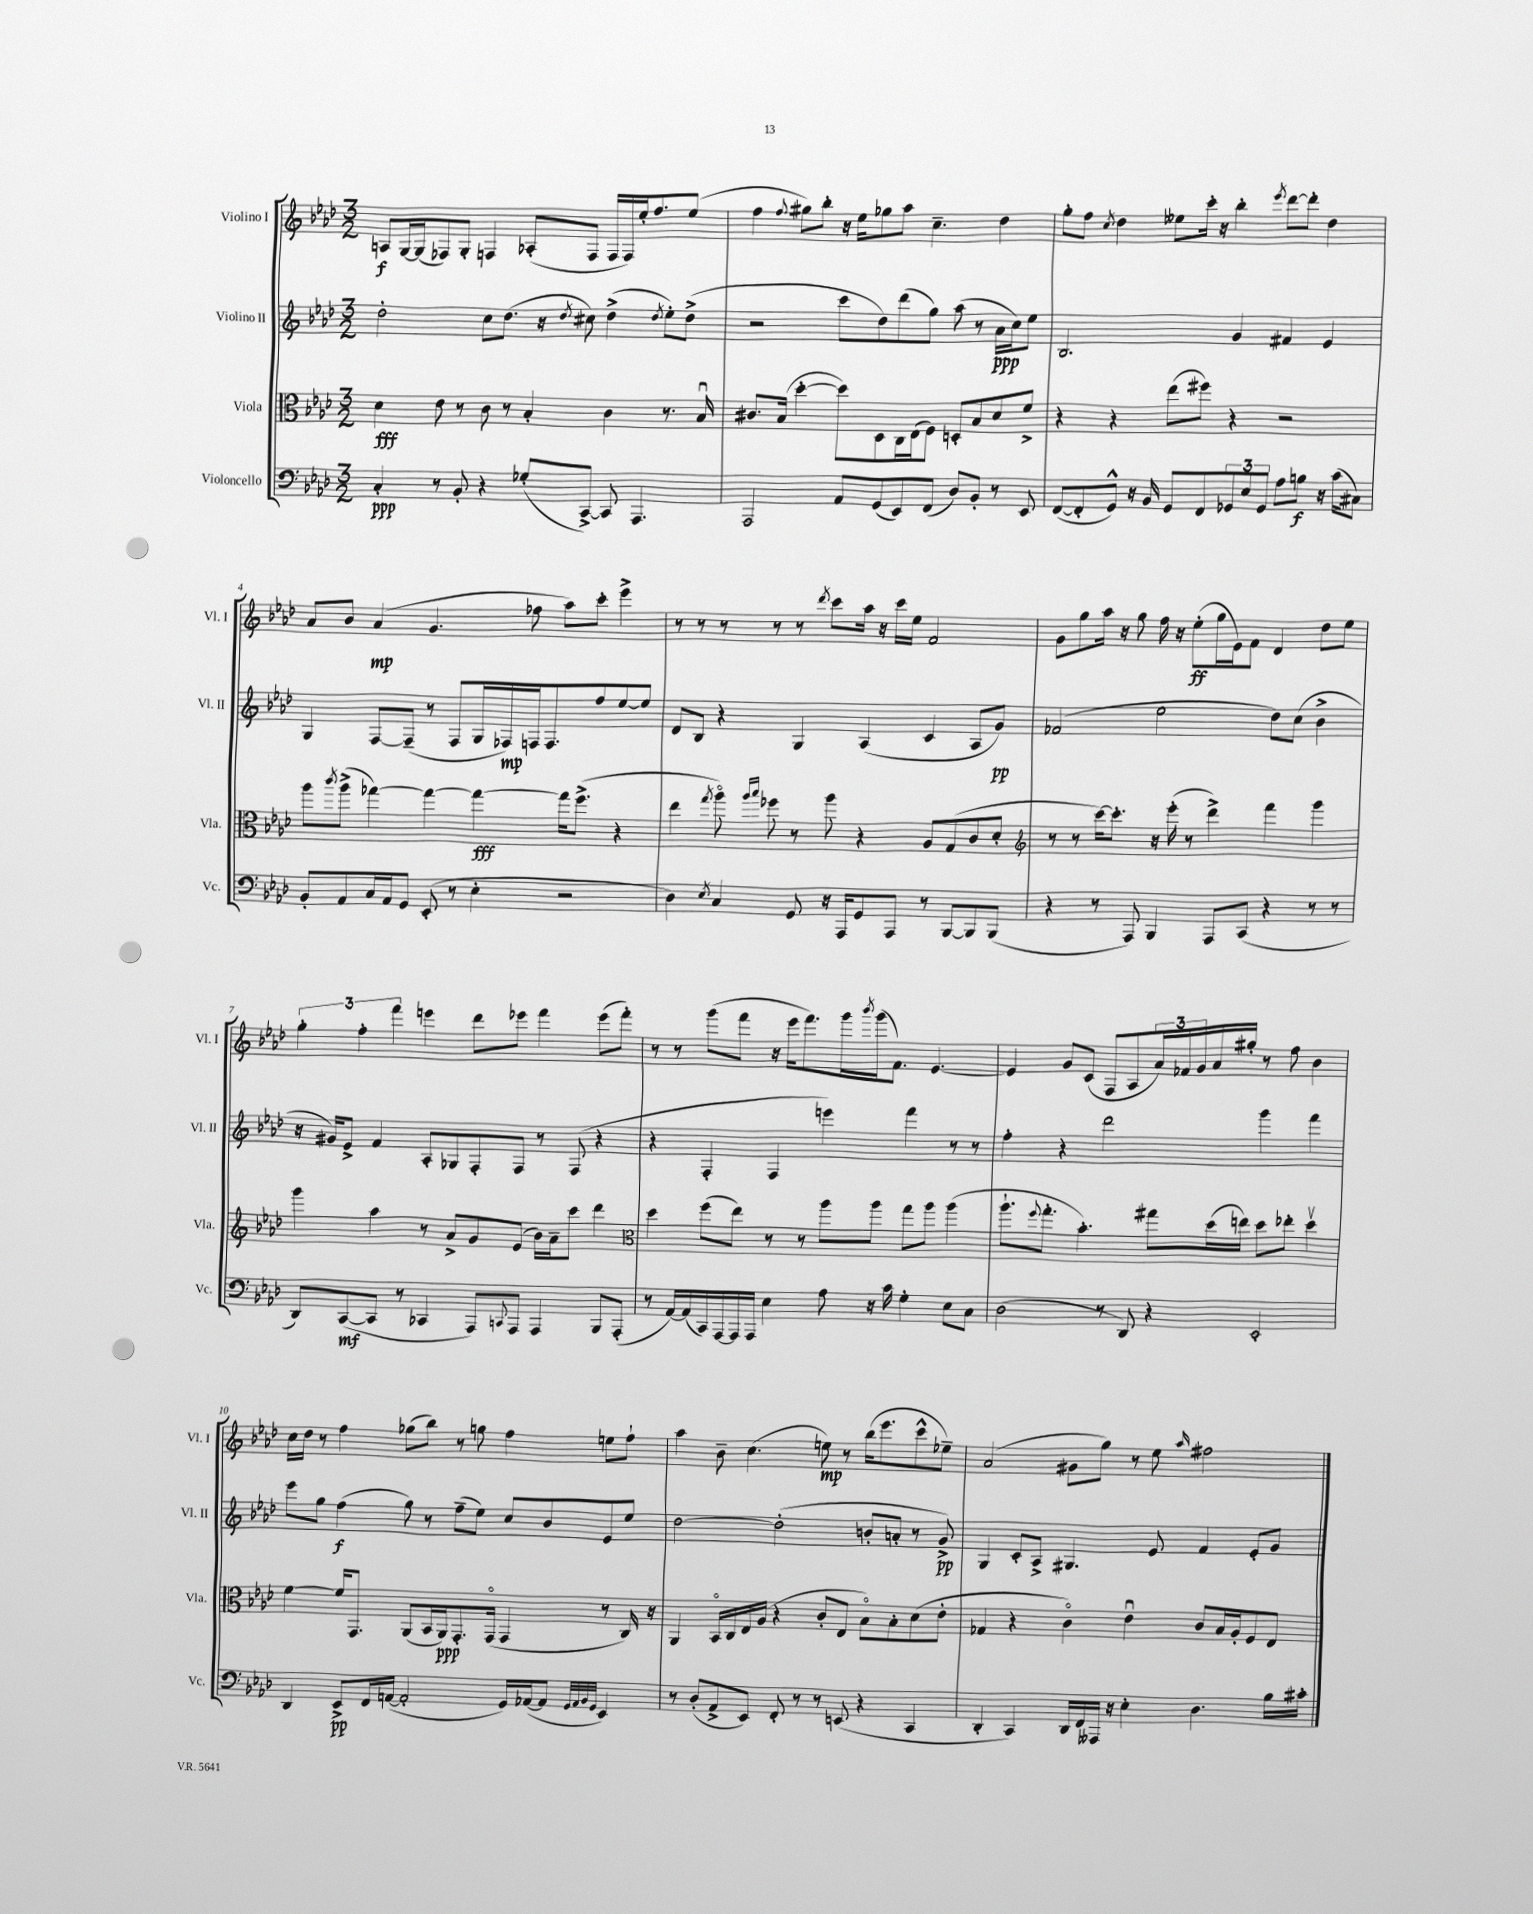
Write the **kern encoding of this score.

**kern	**kern	**kern	**kern
*staff4	*staff3	*staff2	*staff1
*clefF4	*clefC3	*clefG2	*clefG2
*k[b-e-a-d-]	*k[b-e-a-d-]	*k[b-e-a-d-]	*k[b-e-a-d-]
*M3/2	*M3/2	*M3/2	*M3/2
4C'	4d-	2dd-'	8A
.	.	.	[16G
.	.	.	(16G]
8r	8e-	.	8F-)
8BB-'	8r	.	8G'
4r	8c	8cc	4F
.	8r	(8.dd-	.
(8G-'	4B-'	.	(8A-'
.	.	16r	.
.	.	8qdd-	.
[8CC^)	.	8cc#)	8F
8CC]	4c	(4dd-^	16F
.	.	.	16F)
4.AAA-	.	.	16ee-'
.	.	.	8.ff
.	.	8qdd-	.
.	8.r	8ee-')	.
.	.	(8dd-^	(8ee-
.	16B-u	.	.
=	=	=	=
2AAA-	8.c#	2r	4ff
.	(16B-	.	.
.	.	.	8qqff
.	[4dd-'	.	8gg#)
.	.	.	8bb-'
8AA-	8dd-])	8ccc	16r
.	.	.	16ee-
(8GG	8D-	8dd-)	8gg-
8EE-)	16C	(8ddd-	8aa-
.	(16E-	.	.
(8FF	8F)	8gg)	4.cc~
8D-)	8D'	(8aa-	.
8BB-'	8B-	8r	.
8r	8d-	16a-	4dd-
.	.	16cc)	.
8EE-	8f^	8ee-	.
=	=	=	=
([8FF	4r	2.B-	8gg'
8FF']	.	.	8ff
.	.	.	8qcc
8GG^^)	4r	.	4dd-
16r	.	.	.
16BB-	.	.	.
8GG	(8ee-	.	8ee--
8FF	8ff#)	.	16ccc'
.	.	.	16r
12GG-	4r	4g	4bb-'
12E-	.	.	.
12GG-	.	.	.
.	.	.	8qeee-
8A-	2r	4f#	[8ddd-
8B	.	.	8ddd-']
16r	.	4e-	4dd-
(16c	.	.	.
8C#)	.	.	.
=	=	=	=
8BB-'	8aa-	4G	8a-
.	8qccc	.	.
8AA-	(8aa-^	.	8b-
16C	[4gg-)	[8F	(4a-
16AA-	.	.	.
8GG	.	(8F~]	.
(8EE-'	4gg-_	8r	4.g
8r	.	8F	.
4E-'	4gg-_	16G	.
.	.	16F-)	.
.	.	16F	8ff-
.	.	8.F	.
2r	16gg-]	.	8aa-)
.	(8.ff^	.	.
.	.	8ff	8ccc'
.	4r	[8ee-	4eee-^
.	.	8ee-]	.
=	=	=	=
4D-)	4ee-	8d-	8r
.	.	8B-	8r
8qE-	8qgg	.	.
4C	8aa-o)	4r	8r
.	16qqaa-	.	.
.	16qqbb-	.	.
.	8ff-	.	8r
8GG	8r	4G	8r
.	.	.	8qddd-
16r	8aa-	.	8ccc
16AAA-	.	.	.
8GG	4r	(4A-	16aa-
.	.	.	16r
8AAA-	.	.	16ccc
.	.	.	16ee-
8r	8A-	4c	2f
[8BBB-	(8G	.	.
8BBB-]	8c	8A-	.
(8BBB-	8d-'	8g)	.
=	=	=	=
*	*clefG2	*	*
4r	8r	(2f-	8g
.	8r	.	8gg
8r	[16ccc)	.	16aa-
.	8.ccc']	.	16r
8AAA-)	.	.	8gg
4BBB-	16r	2ee-	16ff
.	(16eee-'	.	16r
.	8r	.	(8ee-'
8AAA-	4ddd-^)	.	16gg
.	.	.	16e-)
(8CC	.	.	8f
4r	4fff	8dd-)	4d-
.	.	(8cc	.
8r	4ggg	4b-^	8dd-
8r	.	.	8ee-
=	=	=	=
8DD-)	4ggg	16r	6gg'
.	.	16g#)	.
([8CC	.	8e-^	.
.	.	.	6ff'
8CC]	4aa-	4f	.
.	.	.	6fff
8r	.	.	.
4CC-	8r	8A-'	4eee
.	8a-^	8G-	.
8AAA-)	8g	8F'	8ddd-
8qqCC	.	.	.
8AAA-	(8e-	8F	8eee-
4AAA-	16b-)	8r	4fff
.	16a-~	.	.
.	8ccc	(8F	.
8BBB-	4ddd-	4r	(8eee-
(8AAA-'	.	.	8fff')
=	=	=	=
*	*clefC3	*	*
8r	4dd-	4r	8r
[16AA-)	.	.	8r
(16AA-]	.	.	.
16CC)	(8ff	4F'	(8ggg
[16AAA-	.	.	.
16AAA-]	8ee-)	.	8fff
16AAA-	.	.	.
4E-	8r	4F	16r
.	.	.	16eee-
.	8r	.	8.fff)
8A-	8aa-	4eee)	.
.	.	.	16ggg
.	.	.	8qbbb-
16r	8aa-	.	(16ggg
16c	.	.	8.f)
4G'	8gg	4fff	.
.	8aa-	.	[4.e-
8E-	(4aa-	8r	.
8C	.	8r	.
=	=	=	=
(2D-	8.aa-`	4ff'	4e-]
.	8qqff	.	.
.	8.gg'	.	.
.	.	4r	8g
.	4.b-')	.	(8c
8r	.	2ddd-	8F
8DD-)	.	.	8A-
4r	8gg#	.	24a-)
.	.	.	24f-
.	.	.	24g
.	(16dd-	.	16a-
.	16ee)	.	16gg#'
2EE-'	8dd-	4ggg	8r
.	8ee-'	.	8ff
.	4dd-v	4fff	4b-
=	=	=	=
4DD-	[4f	8eee-	16cc
.	.	.	16dd-
.	.	8gg	8r
8EE-^	16f]	(4ff	4ff
.	8.GG	.	.
16FF	.	.	.
([16AA	.	.	.
2AA']	(8AA-	8gg)	(8gg-
.	16BB-	8r	8bb-)
.	16AA-)	.	.
.	8.GG'	(8ff~	8r
.	.	8ee-)	8gg
.	(16GGo	.	.
16GG)	4GG	8cc	4ff
([16AA-	.	.	.
8AA-]	.	8b-	.
32qqGG	.	.	.
32qqAA-	.	.	.
32qqBB-	.	.	.
32qqGG	.	.	.
4EE-)	8r	8e-	8ee
.	16C)	8ee-	8ff`
.	16r	.	.
=	=	=	=
8r	4AA-	[2dd-	4aa-
(8D-'	.	.	.
8AA-^	16BB-o	.	8b-~
.	16C	.	.
8EE-)	16E-	.	(4.cc
.	(16A-	.	.
8FF'	4r	(2dd-']	.
8r	.	.	.
8r	8c'	.	8ee)
(8EE	8E-	.	8r
4r	8B-o)	8b'	(16bb-
.	.	.	8.eee-
.	8B-'	8a'	.
4CC	(8d-	8r	8ccc^^
.	8e-'	8g^)	8ee-~)
=	=	=	=
4DD-'	4G-	4G	(2a-
4CC)	4r	8c'	.
.	.	8A-^	.
16DD-	4co)	4.G#	8g#
16FF	.	.	.
16AAA--	.	.	8gg)
16r	.	.	.
4E-'	4e-u	.	8r
.	.	8e-	8ee-
.	.	.	16qqaa-
4.D-	8c	4f	2ff#
.	16B-	.	.
.	16A-'	.	.
.	8F	8e-'	.
16B-	8E-	8g	.
16c#'	.	.	.
==	==	==	==
*-	*-	*-	*-
